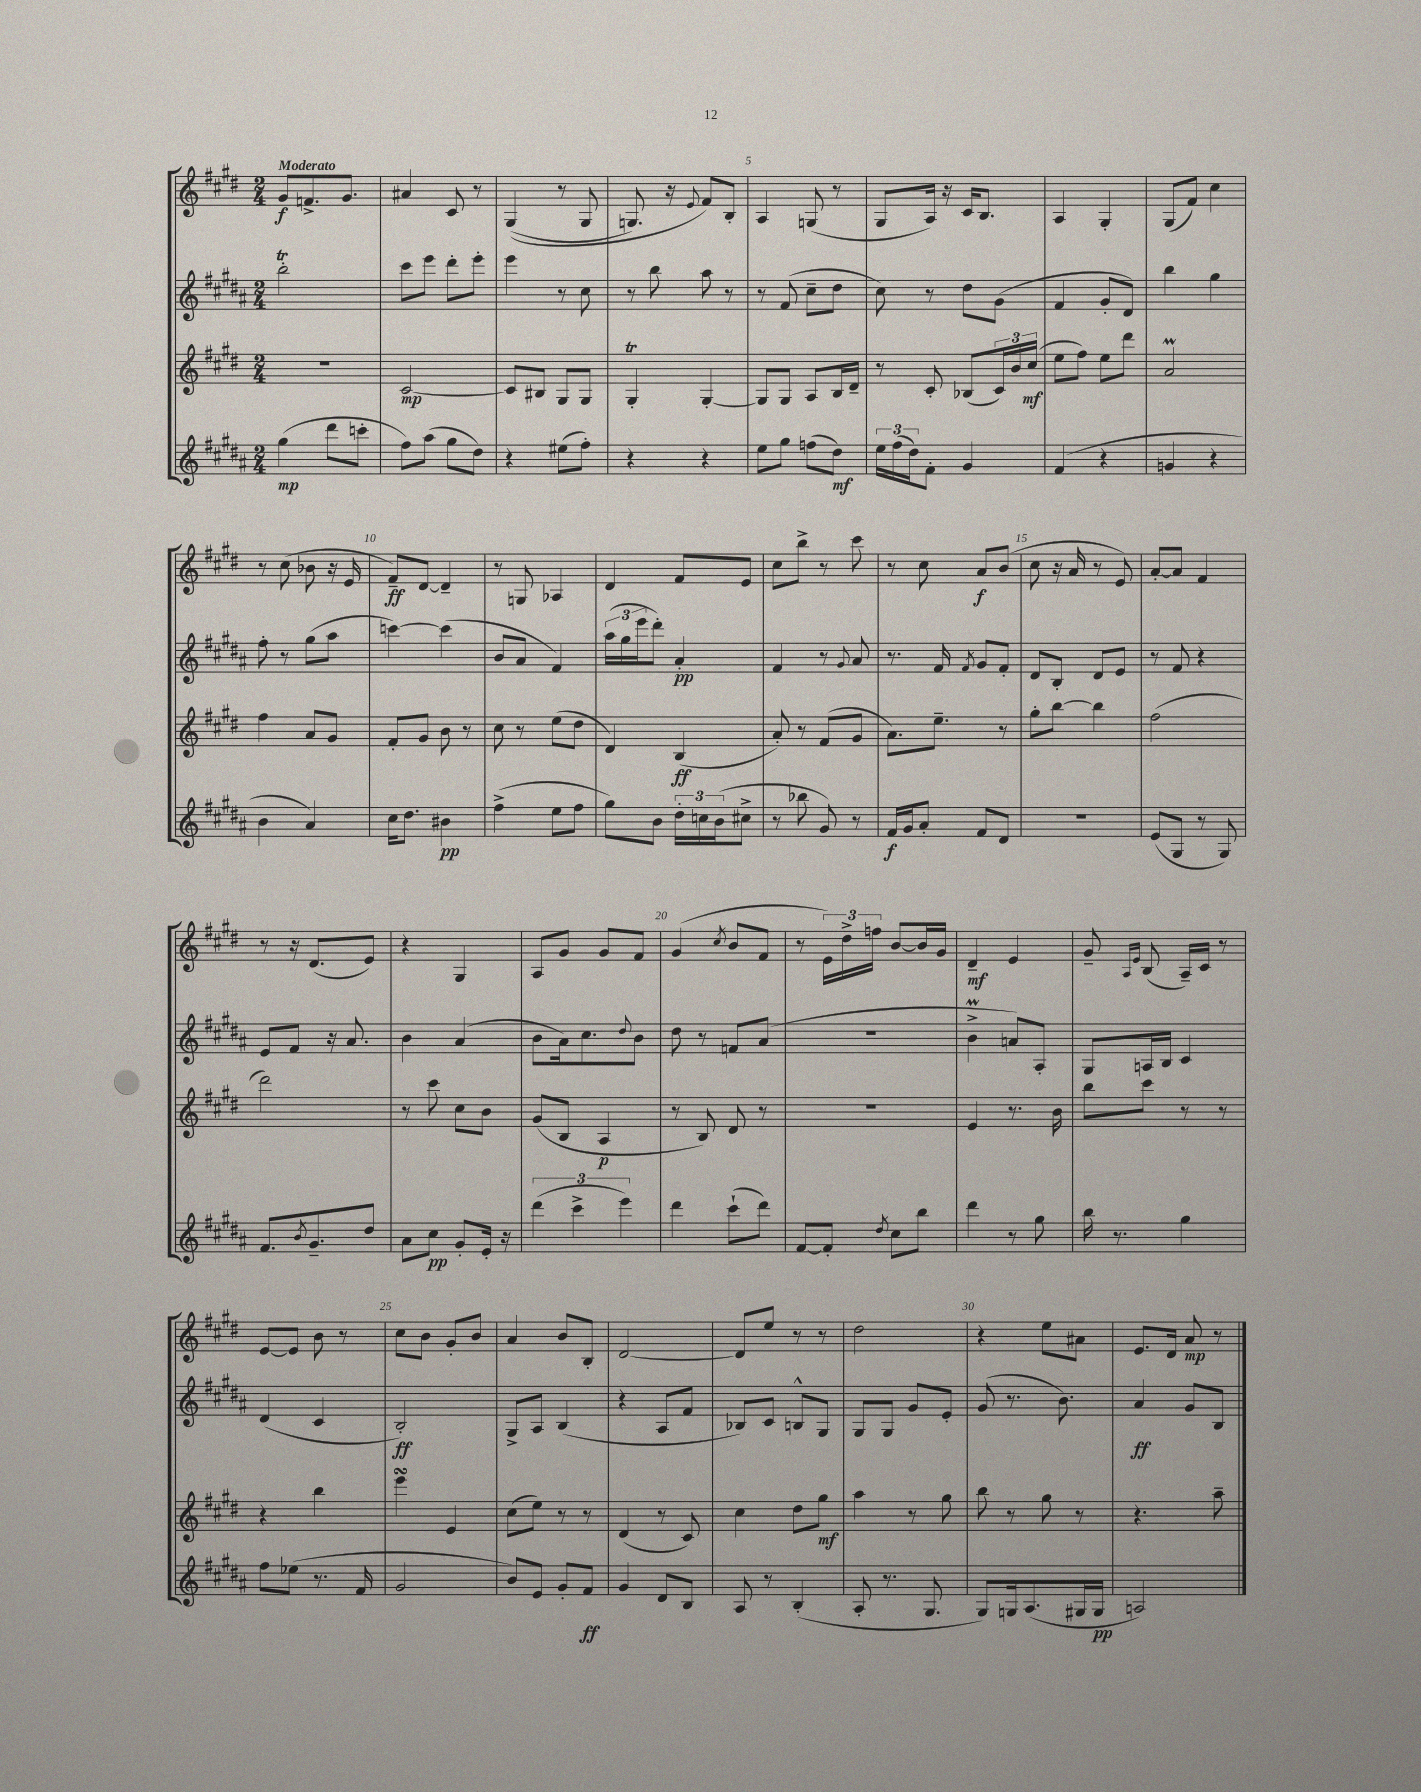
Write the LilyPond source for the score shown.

<<
\new StaffGroup <<
\new Staff = "s0" {
    \clef treble \key e \major \numericTimeSignature \time 2/4 \tempo "Moderato"
    gis'8\f f'8.-> gis'8. |
    ais'4 cis'8 r8 |
    gis4(\( r8 gis8 |
    g8.) r16 \appoggiatura { e'8 } fis'8\) b8-. |
    a4 g8( r8 |
    gis8 a16) r16 cis'16 b8. |
    a4 gis4-. |
    gis8( fis'8) cis''4 |
    r8 cis''8( bes'8 r16 e'16 |
    fis'8--\ff) dis'8~ dis'4-- |
    r8 g8 aes4 |
    dis'4 fis'8 e'8 |
    cis''8 b''8-> r8 cis'''8 |
    r8 cis''8 a'8\f b'8( |
    cis''8 r16 a'16 r8 e'8) |
    a'8~-. a'8 fis'4 |
    r8 r16 dis'8.( e'8) |
    r4 gis4 |
    a8 gis'8 gis'8 fis'8 |
    gis'4( \acciaccatura { cis''8 } b'8 fis'8 |
    r8 \tuplet 3/2 { e'16) dis''16-> f''16 } b'8~ b'16 gis'16 |
    dis'4--\mf e'4 |
    gis'8-- \grace { a16 e'16 } b8( a16--) cis'16 r8 |
    e'8~ e'8 b'8 r8 |
    cis''8 b'8 gis'8-. b'8 |
    a'4 b'8 b8-. |
    dis'2~ |
    dis'8 e''8 r8 r8 |
    dis''2 |
    r4 e''8 ais'8 |
    e'8. dis'16 a'8\mp r8 \bar "|." |
}
\new Staff = "s1" {
    \clef treble \key b \major \numericTimeSignature \time 2/4
    b''2-.\trill |
    cis'''8 e'''8 dis'''8-. e'''8-. |
    e'''4 r8 cis''8 |
    r8 b''8 ais''8 r8 |
    r8 fis'8( cis''8-- dis''8 |
    cis''8) r8 dis''8 gis'8( |
    fis'4 gis'8-. dis'8) |
    b''4 gis''4 |
    fis''8-. r8 gis''8( ais''8 |
    c'''4~) c'''4( |
    b'8 ais'8 fis'4) |
    \tuplet 3/2 { ais''16( gis''16 e'''16 } dis'''8-.) ais'4-.\pp |
    fis'4 r8 \appoggiatura { gis'8 } ais'8 |
    r8. fis'16 \acciaccatura { fis'8 } gis'8 fis'8-. |
    dis'8 b8-. dis'8 e'8 |
    r8 fis'8 r4 |
    e'8 fis'8 r16 ais'8. |
    b'4 ais'4( |
    b'8 ais'16) cis''8. \appoggiatura { dis''8 } b'8 |
    dis''8 r8 f'8 ais'8( |
    r2 |
    b'4->\prall a'8) ais8-. |
    gis8 a16 b16 cis'4 |
    dis'4( cis'4 |
    b2-.\ff) |
    gis8-> ais8 b4( |
    r4 ais8 fis'8 |
    bes8) cis'8 b8-^ gis8 |
    gis8 gis8 gis'8 e'8-. |
    gis'8( r8. b'8.) |
    ais'4\ff gis'8 b8 \bar "|." |
}
\new Staff = "s2" {
    \clef treble \key e \major \numericTimeSignature \time 2/4
    R2 |
    cis'2~\mp |
    cis'8 bis8 gis8 gis8 |
    gis4-.\trill gis4~-. |
    gis8 gis8 a8 b16 dis'16-- |
    r8 cis'8-. bes8( \tuplet 3/2 { cis'16) b'16 cis''16\mf( } |
    e''8 fis''8) e''8 dis'''8 |
    a'2\prall |
    fis''4 a'8 gis'8 |
    fis'8-. gis'8 b'8 r8 |
    cis''8 r8 e''8( dis''8 |
    dis'4) b4\ff( |
    a'8-.) r8 fis'8( gis'8 |
    a'8.) e''8.-- r8 |
    gis''8-. b''8~ b''4 |
    fis''2( |
    dis'''2) |
    r8 cis'''8 cis''8 b'8 |
    gis'8( b8 a4\p |
    r8 b8) dis'8 r8 |
    R2 |
    e'4 r8. b'16 |
    b''8 cis'''8 r8 r8 |
    r4 b''4 |
    e'''4\turn e'4 |
    cis''8( e''8) r8 r8 |
    dis'4( r8 cis'8) |
    cis''4 dis''8 gis''8\mf |
    a''4 r8 gis''8 |
    b''8 r8 gis''8 r8 |
    r4. a''8-- \bar "|." |
}
\new Staff = "s3" {
    \clef treble \key b \major \numericTimeSignature \time 2/4
    gis''4\mp( dis'''8 c'''8-. |
    fis''8) ais''8( gis''8 dis''8) |
    r4 eis''8( fis''8-.) |
    r4 r4 |
    e''8 gis''8 f''8( dis''8\mf) |
    \tuplet 3/2 { e''16 fis''16( dis''16) } fis'8-. gis'4 |
    fis'4( r4 |
    g'4 r4 |
    b'4 ais'4) |
    cis''16 dis''8. bis'4\pp |
    fis''4->( e''8 fis''8 |
    gis''8) b'8 \tuplet 3/2 { dis''16-. c''16 b'16( } cis''8-> |
    r8 bes''8 gis'8) r8 |
    fis'16\f gis'16 ais'8-. fis'8 dis'8 |
    r2 |
    e'8( gis8 r8 gis8) |
    fis'8. \acciaccatura { b'8 } gis'8.-- dis''8 |
    ais'8 cis''8\pp gis'8-. e'16-. r16 |
    \tuplet 3/2 { dis'''4( cis'''4-> e'''4) } |
    dis'''4 cis'''8-!( dis'''8) |
    fis'8~ fis'8-. \acciaccatura { dis''8 } cis''8 b''8 |
    dis'''4 r8 gis''8 |
    b''16 r8. gis''4 |
    fis''8 ees''8( r8. fis'16 |
    gis'2 |
    b'8) e'8 gis'8-. fis'8\ff |
    gis'4 dis'8 b8 |
    ais8 r8 b4-.( |
    ais8-. r8. gis8. |
    gis8) g16 ais8.( gis16 gis16\pp |
    a2) \bar "|." |
}
>>
>>
\layout { \context { \Score \override BarNumber.break-visibility = ##(#f #t #t) barNumberVisibility = #(every-nth-bar-number-visible 5) } }
